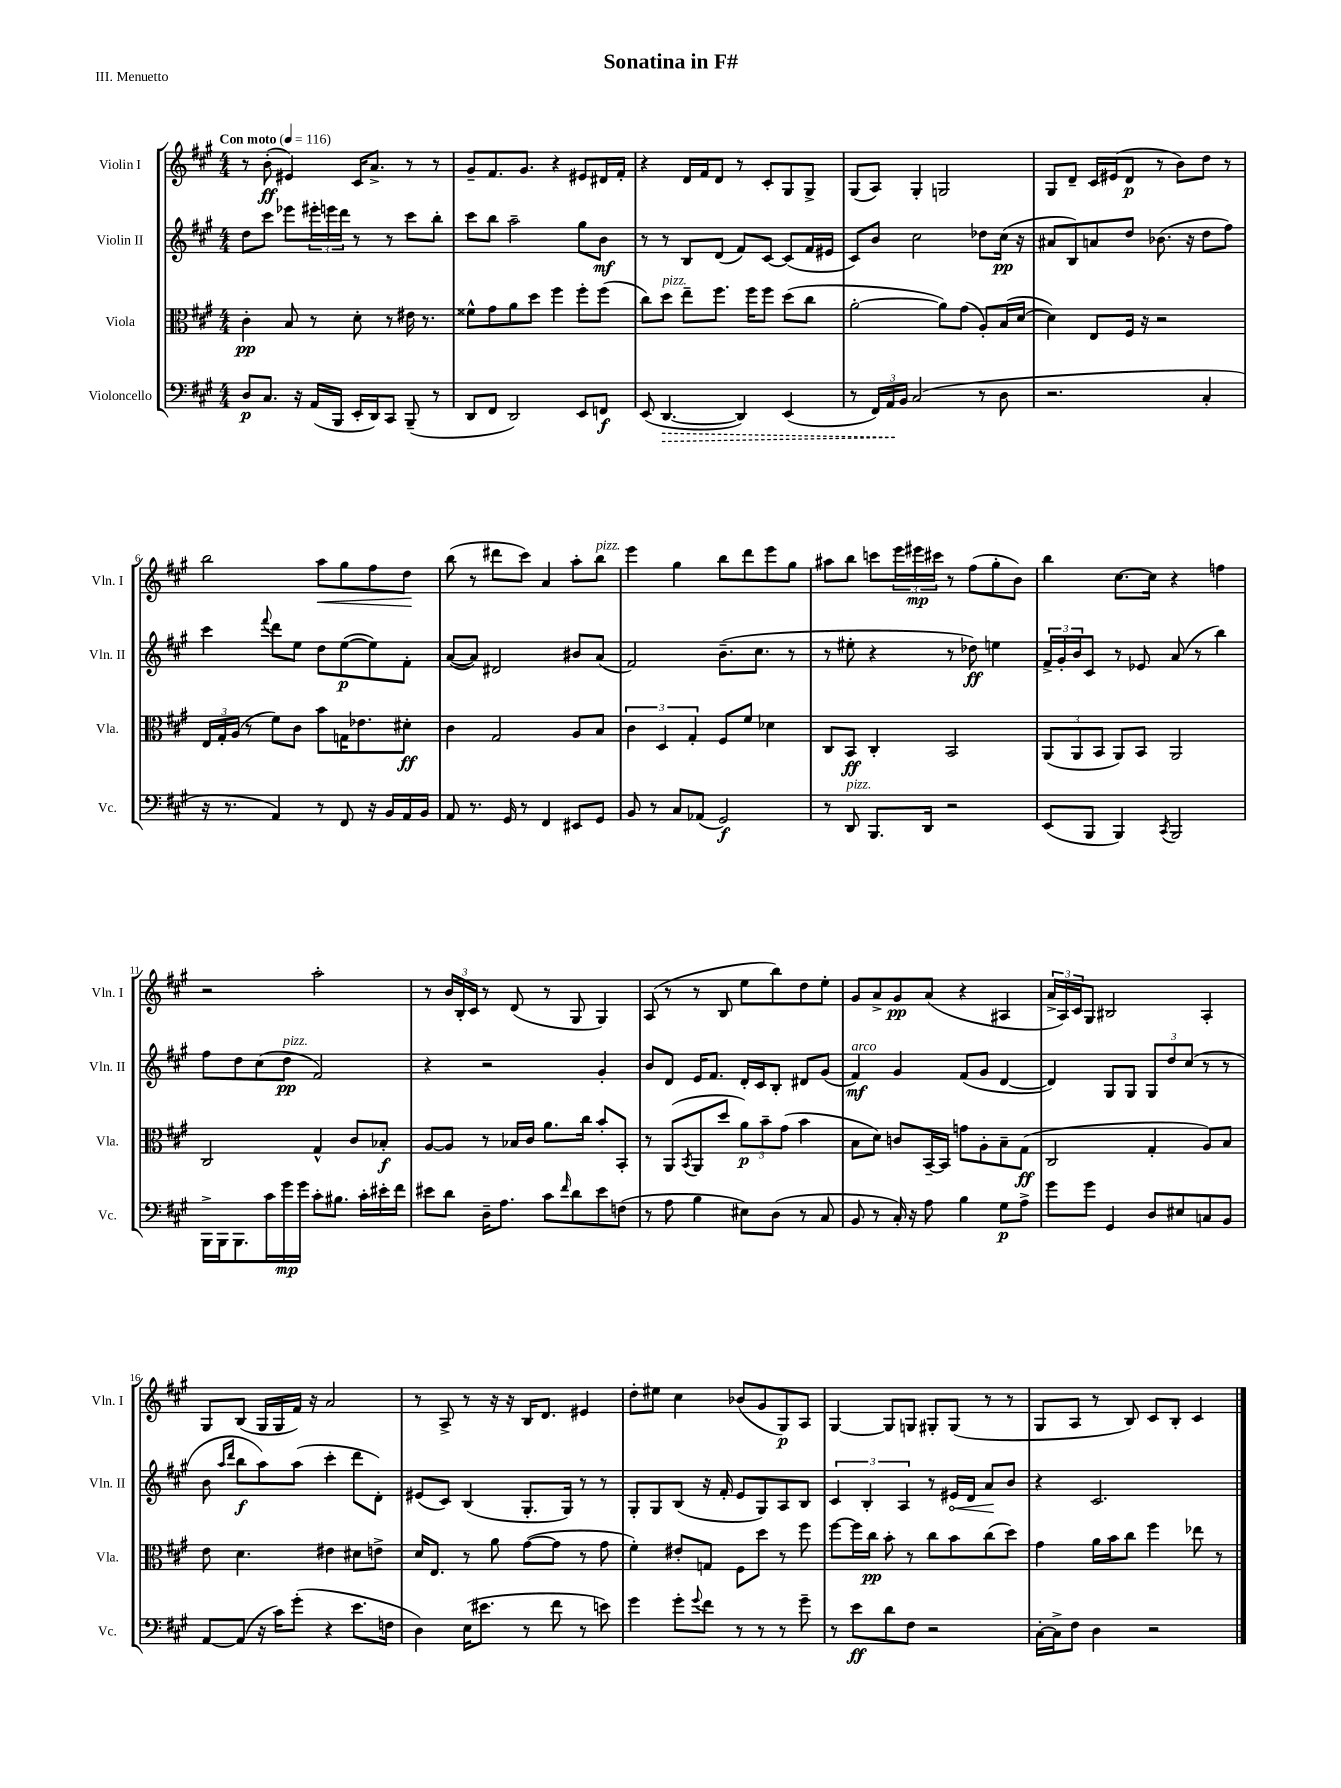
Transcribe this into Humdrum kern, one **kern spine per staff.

**kern	**kern	**kern	**kern
*staff4	*staff3	*staff2	*staff1
*clefF4	*clefC3	*clefG2	*clefG2
*k[f#c#g#]	*k[f#c#g#]	*k[f#c#g#]	*k[f#c#g#]
*M4/4	*M4/4	*M4/4	*M4/4
*MM116	*MM116	*MM116	*MM116
8D/L	4c#'\	8dd\L	8r
8.C#/J	.	8ccc#\J	(8b'\
.	8B/	8eee-\L	4e#/)
16r	.	.	.
(16AA/LL	8r	24eee#'\L	.
.	.	24eee\	.
16BBB/JJ	.	.	.
.	.	24ddd\JJ	.
16EE'/LL	8d'\	8r	16c#/LK
16DD/J)	.	.	8.a^/J
8CC#/J	8r	8r	.
(8BBB~/	16e#\	8ccc#\L	8r
.	8.r	.	.
8r	.	8bb'\J	8r
=	=	=	=
8DD/L	8f##^^\L	8ccc#\L	8g#~/L
8FF#/J	8g#\	8bb\J	8.f#/
2DD/)	8a\	2aa~\	.
.	.	.	8.g#/J
.	8dd\J	.	.
.	4ff#\	.	4r
8EE/L	8ff#'\L	8gg#\L	8e#/L
8FF/J	(8ff#\J	8b\J	16d#/L
.	.	.	16f#'/JJ
=	=	=	=
(8EE/	8cc#\L)	8r	4r
[4.DD/	8dd\J	8r	.
.	8ee~\L	8B/L	16d/LL
.	.	.	16f#/J
.	8.ff#\J	(8d/J	8d/J
4DD/])	.	8f#/L)	8r
.	16ff#\LK	.	.
.	8ff#\J	[8c#/J	8c#'/L
(4EE/	(8dd\L	(8c#/]L	8G#/
.	8cc#\J	16f#/L	8G#^/J
.	.	16e#/JJ	.
=	=	=	=
8r	[2a'\	8c#/L)	(8G#/L
24FF#/LL)	.	8b/J	8A/J)
24AA/	.	.	.
24BB/JJ	.	.	.
(2C#/	.	2cc#\	4G#'/
.	8a\]L)	.	2G/
.	(8g#\J	.	.
8r	8A'/L)	8dd-\L	.
8D\	(16B/L	(16cc#\Jk	.
.	[16d/JJ	16r	.
=	=	=	=
2.r	4d\])	8a#/L	8G#/L
.	.	8B/)	8d~/J
.	8E/L	8a/	16c#/LL
.	.	.	(16e#/J
.	16F#/Jk	8dd/J	8d/J
.	16r	.	.
.	2r	(8.b-\	8r
.	.	.	8b\L)
.	.	16r	.
4C#'/	.	8dd\L	8dd\J
.	.	8ff#\J)	8r
=	=	=	=
16r	24E/LL	4ccc#\	2bb\
.	24G#'/	.	.
8.r	.	.	.
.	(24A/JJ	.	.
.	8r	.	.
.	.	8qqfff#/	.
4AA/)	8f#\L)	8ddd\L	.
.	8c#\J	8ee\J	.
8r	8b\L	8dd\L	8aa\L
8FF#/	16G\K	([8ee\	8gg#\
.	8.e-\	.	.
16r	.	8ee\])	8ff#\
16BB/LL	.	.	.
16AA/	8d#'\J	8f#'\J	8dd\J
16BB/JJ	.	.	.
=	=	=	=
8AA/	4c#\	([8a/L	(8bb\
8.r	.	8a/]J)	8r
.	2G#/	2d#/	8ddd#\L
16GG#/	.	.	.
8r	.	.	8ccc#\J)
4FF#/	.	.	4a/
8EE#/L	8A/L	8b#/L	8aa'\L
8GG#/J	8B/J	(8a/J	8bb\J
=	=	=	=
8BB/	6c#\	2f#/)	4eee\
8r	.	.	.
.	6D/	.	.
8C#/L	.	.	4gg#\
.	6G#'/	.	.
(8AA-/J	.	.	.
2GG#/)	8F#/L	(8.b~\L	8bb\L
.	8f#/J	.	8ddd\
.	.	8.cc#\J	.
.	4d-\	.	8eee\
.	.	8r	8gg#\J
=	=	=	=
8r	8C#/L	8r	8aa#\L
8DD/	8BB/J	8ee#'\	8bb\J
8.BBB/L	4C#'/	4r	8ccc\L
.	.	.	24eee\L
.	.	.	24eee#\
16DD/Jk	.	.	.
.	.	.	24ccc#\JJ
2r	2BB/	8r	8r
.	.	8dd-\)	(8ff#\L
.	.	4ee\	8gg#'\
.	.	.	8b\J)
=	=	=	=
(8EE/L	(12AA/L	24f#^/LL	4bb\
.	.	24g#'/	.
.	12AA/	24b/J	.
8BBB/J	.	8c#/J	.
.	12BB/J	.	.
4BBB/)	8AA/L)	8r	[8.cc#\L
.	8BB/J	8e-/	.
.	.	.	16cc#\]Jk
8qCC#/	.	.	.
2BBB/	2AA/	(8a/	4r
.	.	8r	.
.	.	4bb\)	4ff\
=	=	=	=
16BBB^\LL	2C#/	8ff#\L	2r
16BBB\J	.	.	.
8.BBB\	.	8dd\	.
.	.	(8cc#\	.
16c#\L	.	.	.
16g#\	.	8dd\J	.
16g#\JJ	.	.	.
8c#'\L	4G#^^/	2f#/)	2aa'\
8.B#\J	.	.	.
.	8c#/L	.	.
16c#'\LL	.	.	.
16e#'\	8B-'/J	.	.
16f#\JJ	.	.	.
=	=	=	=
8e#\L	[8A/L	4r	8r
8d\J	8A/]J	.	24b/LL
.	.	.	24B'/
.	.	.	24c#/JJ
16D~\LK	8r	2r	8r
8.A\J	.	.	.
.	16B-/LL	.	(8d/
.	16c#/JJ	.	.
8c#\L	8.a\L	.	8r
16qqf#/	.	.	.
8d\	.	.	8G#/
.	16cc#\Jk	.	.
8e#\	8b'/L	4g#'/	4G#/)
(8F\J	8BB'/J	.	.
=	=	=	=
8r	8r	8b/L	(8A/
8A\	(8AA/L	8d/J	8r
.	8qBB/	.	.
4B\	8AA/	16e/LK	8r
.	.	8.f#/J	.
.	8dd/J	.	8B/
8E#\L)	12a\L)	16d'/LL	8ee\L
.	.	16c#/J	.
.	12b~\	.	.
(8D\J	.	8B'/J	8bb\)
.	(12g#\J	.	.
8r	4b\	8d#/L	8dd\
8C#/	.	(8g#/J	8ee'\J
=	=	=	=
8BB/	8B\L	4f#/)	8g#/L
8r	8d\J)	.	8a^/
16C#'/)	8c/L	4g#/	8g#/
16r	.	.	.
8A\	[16BB~/L	.	(8a/J
.	16BB/]JJ	.	.
4B\	8g\L	(8f#/L	4r
.	8A'\	8g#/J	.
8G#\L	8B~\	[4d/	4A#/
8A^\J	(8G#\J	.	.
=	=	=	=
8g#\L	2C#/	4d/])	24a^/LL
.	.	.	24A/)
.	.	.	24c#/J
8g#\J	.	.	8G#/J
4GG#/	.	8G#/L	2B#/
.	.	8G#/J	.
8D/L	4G#'/	12G#/L	.
.	.	12dd/	.
8E#/	.	.	.
.	.	(12cc#/J	.
8C/	8A/L)	8r	4A'/
8BB/J	8B/J	8r	.
=	=	=	=
[8AA/L	8e\	8b\	8G#/L
.	.	16qqaa/LL	.
.	.	16qqddd/JJ	.
(8AA/]J	4.d\	8bb\L	(8B/J
16r	.	8aa\)	16G#/LL
16c#\LK)	.	.	16G#/
(8g#'\J	.	(8aa\J	16f#/JJ)
.	.	.	16r
4r	4e#\	4ccc#'\	2a/
8.e\L	8d#\L	8ddd\L	.
.	8e^\J	8d'\J)	.
16F\Jk	.	.	.
=	=	=	=
4D\)	16d/LK	(8e#/L	8r
.	8.E/J	.	.
.	.	8c#/J)	8A^/
(16E\LK	8r	(4B/	8r
8.e#\J	.	.	.
.	8a\	.	16r
.	.	.	16r
8r	([8g#\L	8.G#'/L	16B/LK
.	.	.	8.d/J
8f#\	8g#\]J	.	.
.	.	16G#/Jk)	.
8r	8r	8r	4e#/
8e\)	8g#\	8r	.
=	=	=	=
4g#\	4f#'\)	8G#'/L	8dd'\L
.	.	8G#/	8ee#\J
8g#'\L	8e#'/L	(8B/J	4cc#\
8qqg#/	.	.	.
8f#\J	8G/J	16r	.
.	.	16f#'/	.
8r	8F#\L	8e/L	(8b-/L
8r	8dd\J	8G#/)	8g#/
8r	8r	8A/	8G#/)
8g#~\	8ff#\	8B/J	8A/J
=	=	=	=
8r	[8ff#\L	6c#/	[4G#/
8e\L	16ff#\]L	.	.
.	.	6B'/	.
.	16cc#\JJ	.	.
8d\	8b'\	.	8G#/]L
.	.	6A/	.
8F#\J	8r	.	8G/J
2r	8cc#\L	8r	8G#'/L
.	8b\	16e#/LL	(8G#/J
.	.	16d/JJ	.
.	(8cc#\	8a/L	8r
.	8dd\J)	8b/J	8r
=	=	=	=
[16C#'\LL	4g#\	4r	8G#/L
16C#^\]J	.	.	.
8F#\J	.	.	8A/J
4D\	16a\LL	2.c#/	8r
.	16b\J	.	.
.	8cc#\J	.	8B/)
2r	4ff#\	.	8c#/L
.	.	.	8B'/J
.	8ee-\	.	4c#/
.	8r	.	.
==	==	==	==
*-	*-	*-	*-
